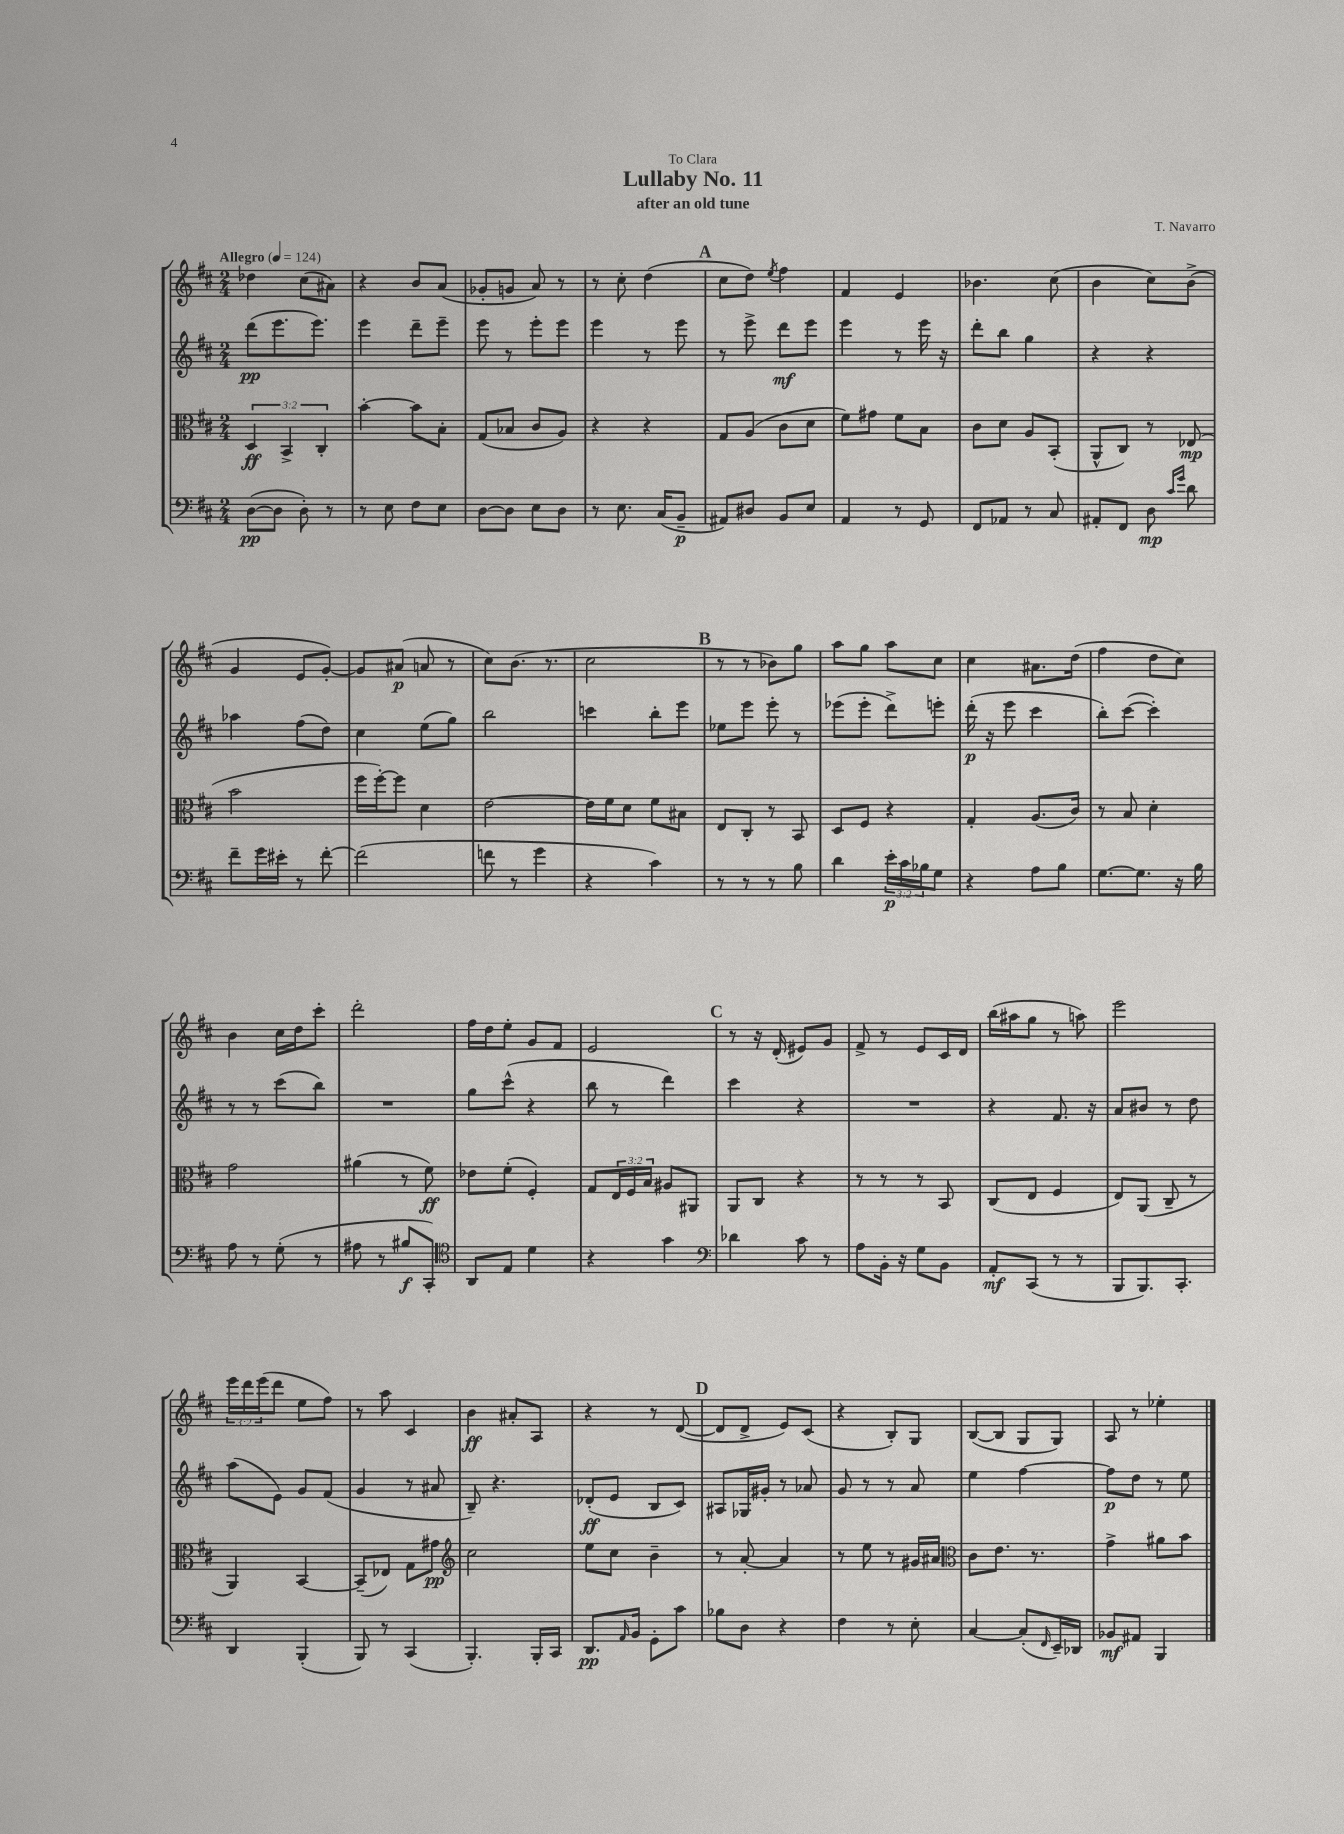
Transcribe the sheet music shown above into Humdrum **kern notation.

**kern	**kern	**kern	**kern
*staff4	*staff3	*staff2	*staff1
*clefF4	*clefC3	*clefG2	*clefG2
*k[f#c#]	*k[f#c#]	*k[f#c#]	*k[f#c#]
*M2/4	*M2/4	*M2/4	*M2/4
*MM124	*MM124	*MM124	*MM124
([8D	6D	(8ddd	4dd-
8D]	.	8.eee	.
.	6BB^	.	.
8D')	.	.	(8cc#
.	.	8.eee)	.
.	6C#'	.	.
8r	.	.	8a#)
=	=	=	=
8r	[4b'	4eee	4r
8E	.	.	.
8F#	8b]	8ddd~	8b
8E	8B'	8eee~	(8a
=	=	=	=
[8D	(8G	8eee	8g-'
8D]	8B-	8r	8g
8E	8c#	8eee'	8a)
8D	8A)	8eee	8r
=	=	=	=
8r	4r	4eee	8r
8.E	.	.	8cc#'
.	4r	8r	(4dd
(16C#	.	.	.
8BB~	.	8eee	.
=	=	=	=
8AA#)	8G	8r	8cc#
8D#	(8A	8eee^	8dd)
.	.	.	8qee
8BB	8c#	8ddd	4ff#
8E	8d	8eee	.
=	=	=	=
4AA	8f#)	4eee	4f#
.	8g#	.	.
8r	8f#	8r	4e
8GG	8B	16eee	.
.	.	16r	.
=	=	=	=
8FF#	8c#	8ddd'	4.b-
8AA-	8d	8bb	.
8r	8A	4gg	.
8C#	(8BB'	.	(8cc#
=	=	=	=
8AA#'	8AA^^	4r	4b
8FF#	8C#)	.	.
8D	8r	4r	8cc#)
16qqc#	.	.	.
16qqg	.	.	.
8d	(8E-	.	(8b^
=	=	=	=
8f#~	2b	4aa-	4g
16g	.	.	.
16e#'	.	.	.
8r	.	(8ff#	8e
[8f#'	.	8dd)	[8g')
=	=	=	=
(2f#]	16ff#	4cc#	8g]
.	[16ff#')	.	.
.	8ff#]	.	(8a#
.	4d	(8ee	8a
.	.	8gg)	8r
=	=	=	=
8f	[2e	2bb	8cc#)
8r	.	.	(8.b
4g	.	.	.
.	.	.	8.r
=	=	=	=
4r	16e]	4ccc	2cc#
.	16f#	.	.
.	8d	.	.
4c#)	8f#	8bb'	.
.	8B#	8eee	.
=	=	=	=
8r	8E	8ee-	8r
8r	8C#'	8eee	8r
8r	8r	8eee'	8b-)
8B	8BB	8r	8gg
=	=	=	=
4d	8D	(8eee-	8aa
.	8F#	8eee-'	8gg
24e'	4r	8ddd^)	8aa
24c#	.	.	.
24B-	.	.	.
8G	.	8eee'	8cc#
=	=	=	=
4r	4G'	(16ddd'	4cc#
.	.	16r	.
.	.	8eee	.
8A	(8.A	4ccc#	8.a#
8B	.	.	.
.	16c#)	.	(16dd
=	=	=	=
[8.G	8r	8bb')	4ff#
.	8B	([8ccc#	.
8.G]	.	.	.
.	4d'	4ccc#'])	8dd
16r	.	.	8cc#)
16B	.	.	.
=	=	=	=
8A	2g	8r	4b
8r	.	8r	.
(8G'	.	(8ccc#	16cc#
.	.	.	16dd
8r	.	8bb)	8ccc#'
=	=	=	=
8A#	(4a#	2r	2ddd'
8r	.	.	.
8B#	8r	.	.
8CC#')	8f#)	.	.
=	=	=	=
*clefC4	*	*	*
8AA	8e-	8gg	16ff#
.	.	.	16dd
8E	(8f#'	(8ccc#^^	8ee'
4d	4F#')	4r	8g
.	.	.	8f#
=	=	=	=
4r	8G	8bb	2e
.	24E	8r	.
.	24F#	.	.
.	24B	.	.
4g	8A#	4ddd)	.
.	8AA#	.	.
=	=	=	=
*clefF4	*	*	*
4d-	8AA	4ccc#	8r
.	8C#	.	16r
.	.	.	(16d'
8c#	4r	4r	8e#)
8r	.	.	8g
=	=	=	=
8A	8r	2r	8f#^
16BB'	8r	.	8r
16r	.	.	.
8G	8r	.	8e
8BB	8BB	.	16c#
.	.	.	16d
=	=	=	=
8AA'	(8C#	4r	(16bb
.	.	.	16aa#
(8CC#	8E	.	8gg
8r	4F#	8.f#	8r
8r	.	.	8aa)
.	.	16r	.
=	=	=	=
8BBB	8E)	8a	2eee
8.BBB)	(8AA	8b#	.
.	8C#~	8r	.
8.CC#'	.	.	.
.	8r	8dd	.
=	=	=	=
4DD	4AA)	(8aa	24eee
.	.	.	24ddd
.	.	.	(24eee
.	.	8e)	8ddd
(4BBB'	[4BB	8g	8ee
.	.	(8f#	8ff#)
=	=	=	=
8BBB)	(8BB~]	4g	8r
8r	8E-)	.	8aa
(4CC#	8G	8r	4c#
.	8g#	8a#	.
=	=	=	=
*	*clefG2	*	*
4.BBB')	2cc#	8B~)	4b
.	.	4.r	.
.	.	.	8a#'
16BBB'	.	.	8A
16CC#	.	.	.
=	=	=	=
8.DD	8ee	(8d-'	4r
.	8cc#	8e	.
16qqAA	.	.	.
16BB	.	.	.
8GG'	4b~	8B	8r
8c#	.	8c#)	([8d
=	=	=	=
8B-	8r	8A#	8d]
8D	[8a'	16G-	8d^
.	.	16g#'	.
4r	4a]	8r	8e)
.	.	8a-	(8c#
=	=	=	=
4F#	8r	8g	4r
.	8ee	8r	.
8r	8r	8r	8B')
8E'	16g#	8a	8G
.	16a#	.	.
=	=	=	=
*	*clefC3	*	*
[4C#	8c#	4ee	([8B
.	8.e	.	8B]
(8C#']	.	[4ff#	8G
.	8.r	.	.
16qqFF#	.	.	.
16EE~)	.	.	8G)
16DD-	.	.	.
=	=	=	=
8BB-	4g^	8ff#]	8A
8AA#	.	8dd	8r
4BBB	8a#	8r	4ee-'
.	8b	8ee	.
==	==	==	==
*-	*-	*-	*-
